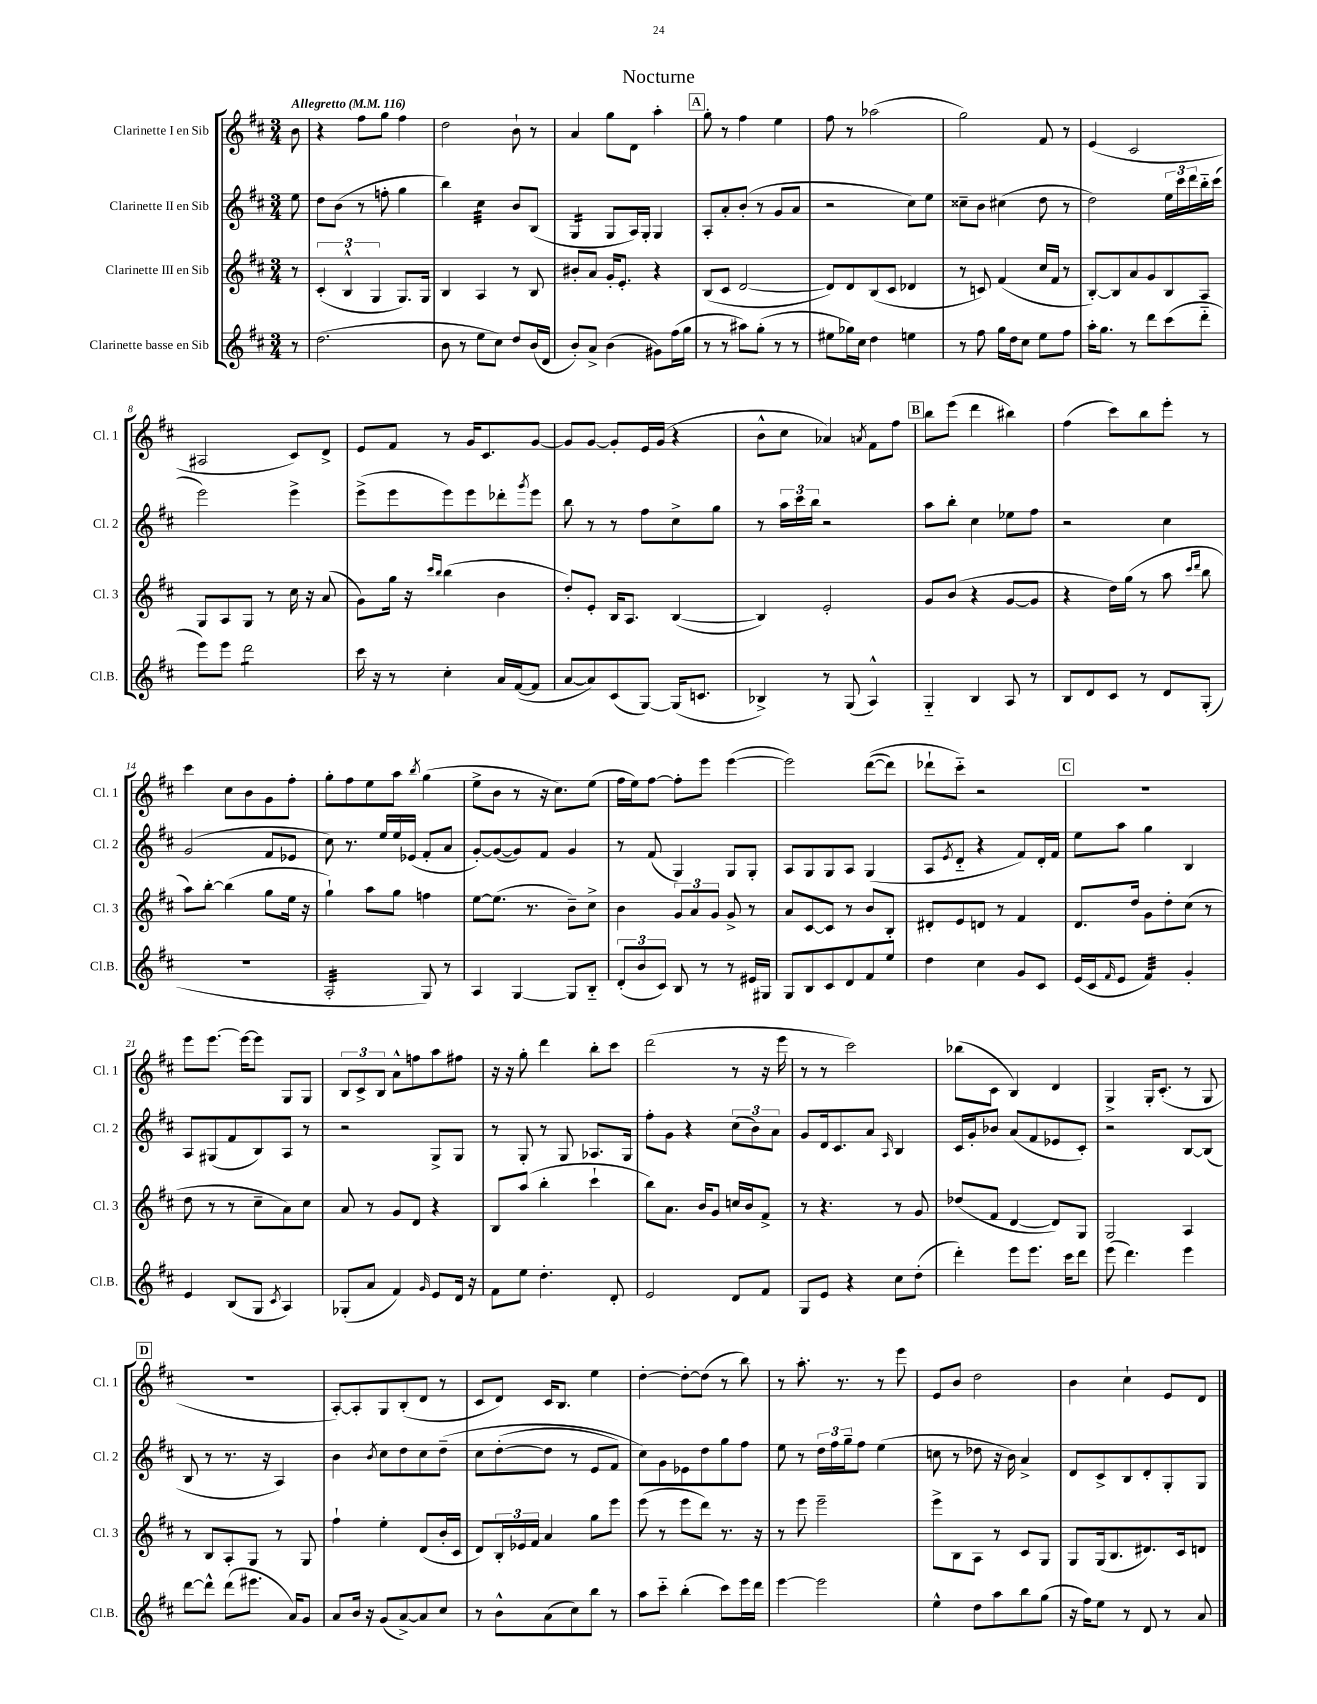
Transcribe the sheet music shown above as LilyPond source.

\header { title = "Nocturne" }
<<
\new StaffGroup <<
\new Staff = "s0" \with { instrumentName = "Clarinette I en Sib" shortInstrumentName = "Cl. 1" } {
    \clef treble \key d \major \numericTimeSignature \time 3/4 \partial 8 \tempo "Allegretto" 4 = 116
    b'8 |
    r4 fis''8 g''8 fis''4 |
    d''2 b'8-! r8 |
    a'4 g''8 d'8 a''4-. |
    \mark \markup { \box "A" } g''8-. r8 fis''4 e''4 |
    fis''8 r8 aes''2( |
    g''2) fis'8 r8 |
    e'4( cis'2 |
    ais2 cis'8) d'8-> |
    e'8 fis'8 r8 g'16 cis'8. g'8~ |
    g'8 g'8~ g'8-. e'16 g'16( r4 |
    b'8-^ cis''8 aes'4) \acciaccatura { a'8 } fis'8 fis''8 |
    \mark \markup { \box "B" } b''8 e'''8( d'''4 bis''4) |
    fis''4( cis'''8) b''8 e'''8-. r8 |
    cis'''4 cis''8 b'8 g'8 fis''8-. |
    g''8-. fis''8 e''8 a''8 \acciaccatura { b''8 } g''4( |
    e''8-> b'8 r8 r16 cis''8.) e''8( |
    fis''16 e''16) fis''8~ fis''8-. e'''8 e'''4~( |
    e'''2) d'''8~(\( d'''8) |
    des'''8-! cis'''8-_\) r2 |
    \mark \markup { \box "C" } R2. |
    e'''8 e'''8.~ e'''16~ e'''8 g8 g8 |
    \tuplet 3/2 { b8 cis'8-> b8 } a'8-^ f''8 a''8 fis''8 |
    r16 r16 g''8-. d'''4 b''8-. cis'''8 |
    d'''2( r8 r16 e'''16 |
    r8 r8 cis'''2) |
    bes''8( cis'8 b4) d'4 |
    g4-> g16-. cis'8.-.( r8 g8 |
    \mark \markup { \box "D" } R2. |
    a8~-.) a8-. g8 b8-.( d'8 r8 |
    cis'8 d'8) cis'16 b8. e''4 |
    d''4~-. d''8~-. d''8( r8 b''8) |
    r8 a''8.-. r8. r8 e'''8 |
    e'8 b'8 d''2 |
    b'4 cis''4-! e'8 d'8 \bar "|." |
}
\new Staff = "s1" \with { instrumentName = "Clarinette II en Sib" shortInstrumentName = "Cl. 2" } {
    \clef treble \key d \major \numericTimeSignature \time 3/4 \partial 8
    e''8 |
    d''8 b'8( r8 f''8-. g''4 |
    b''4) cis''4:32 b'8 b8( |
    g4:16 g8 a16) g16-. g4 |
    \mark \markup { \box "A" } a8-. a'8-. b'8-.( r8 g'8 a'8 |
    r2 cis''8) e''8 |
    cisis''8-- b'8 cis''4( d''8 r8 |
    d''2) \tuplet 3/2 { e''16 cis'''16 d'''16 } b''16-_ cis'''16( |
    e'''2) e'''4-> |
    e'''8->( e'''8 e'''8) e'''8 des'''8-. \acciaccatura { g'''8 } e'''8 |
    b''8 r8 r8 fis''8 cis''8-> g''8 |
    r8 \tuplet 3/2 { a''16 cis'''16 b''16 } r2 |
    \mark \markup { \box "B" } a''8 b''8-. cis''4 ees''8 fis''8 |
    r2 cis''4 |
    g'2( fis'8 ees'8 |
    cis''8) r8. e''16 e''16 ees'16( fis'8-. a'8 |
    g'8~-.) g'8~( g'8) fis'8 g'4 |
    r8 fis'8( g4) g8 g8-. |
    a8 g8 g8 a8 g4( |
    a8 \acciaccatura { e'8 } d'8-_ r4 fis'8) d'16-. fis'16 |
    \mark \markup { \box "C" } e''8 a''8 g''4 b4 |
    a8 gis8( fis'8 b8) a8 r8 |
    r2 g8-> g8 |
    r8 g8-. r8 g8 aes8. g16 |
    fis''8-. g'8 r4 \tuplet 3/2 { cis''8( b'8) a'8 } |
    g'8 d'16 cis'8. a'8 \grace { a16 } b4 |
    cis'16 g'16-. bes'8 a'8( fis'8 ees'8 cis'8-.) |
    r2 b8~ b8( |
    \mark \markup { \box "D" } b8 r8 r8. r16 a4) |
    b'4 \acciaccatura { b'8 } cis''8 d''8 cis''8 d''8--\( |
    cis''8 d''8~-.( d''8 r8 e'8 fis'8) |
    cis''8\) g'8 ees'8 d''8 g''8 fis''8 |
    e''8 r8 \tuplet 3/2 { d''16 fis''16 g''16-- } fis''8 e''4( |
    c''8 r8 des''8 r16 b'16) a'4-> |
    d'8 cis'8-> b8 d'8-. g8-. g8 \bar "|." |
}
\new Staff = "s2" \with { instrumentName = "Clarinette III en Sib" shortInstrumentName = "Cl. 3" } {
    \clef treble \key d \major \numericTimeSignature \time 3/4 \partial 8
    r8 |
    \tuplet 3/2 { cis'4-.( b4-^ g4 } g8.) g16 |
    b4 a4 r8 b8 |
    bis'8-. a'8 g'16-. e'8.-. r4 |
    \mark \markup { \box "A" } b8( cis'8 d'2~ |
    d'8) d'8 b8( cis'8 des'4 |
    r8 c'8) fis'4( cis''16 fis'16 r8 |
    b8~-.) b8 a'8 g'8 b8 a8 |
    g8 a8 g8 r8 cis''16 r16 a'8( |
    g'8) g''16 r16 \grace { cis'''16 b''16 } b''4( b'4 |
    d''8-.) e'8-. b16 a8. b4~( |
    b4) e'2-. |
    \mark \markup { \box "B" } g'8 b'8( r4 g'8~ g'8 |
    r4 d''16) g''16( r8 a''8 \grace { cis'''16 d'''16 } b''8 |
    a''8) b''8~-. b''4( g''8 e''16 r16 |
    g''4-!) a''8 g''8 f''4 |
    e''8~ e''8.( r8. b'8--) cis''8-> |
    b'4 \tuplet 3/2 { g'8 a'8 g'8 } g'8-> r8 |
    a'8 cis'8~ cis'8 r8 b'8 b8-. |
    dis'8-. e'8 d'8 r8 fis'4 |
    \mark \markup { \box "C" } d'8. d''16 g'8 d''8-. cis''8( r8 |
    d''8 r8 r8 cis''8-- a'8) cis''8 |
    a'8 r8 g'8 d'8 r4 |
    b8 a''8( b''4-. cis'''4-! |
    b''8) a'8. b'16 g'8 c''16 b'16 fis'8-> |
    r8 r4. r8 g'8 |
    des''8( fis'8 d'4~ d'8) g8 |
    g2 a4 |
    \mark \markup { \box "D" } r8 b8 a8-. g8 r8 g8 |
    fis''4-! e''4-. d'8( b'16-. cis'16 |
    d'8) \tuplet 3/2 { b16-. ees'16 fis'16 } a'4 g''8 e'''8 |
    e'''8( r8 e'''8 d'''8) r8. r16 |
    r8 e'''8 e'''2-- |
    e'''8-> b8 a8 r8 cis'8 g8 |
    g8 g16( b8. dis'8.) cis'16 d'8 \bar "|." |
}
\new Staff = "s3" \with { instrumentName = "Clarinette basse en Sib" shortInstrumentName = "Cl.B." } {
    \clef treble \key d \major \numericTimeSignature \time 3/4 \partial 8
    r8 |
    d''2.( |
    b'8 r8 e''8 cis''8) d''8 b'16( d'16 |
    b'8-.) a'8-> b'4( gis'8) fis''16( g''16 |
    \mark \markup { \box "A" } r8 r8 ais''8) g''8-.( r8 r8 |
    eis''8 ges''16) cis''16 d''4 e''4 |
    r8 fis''8 g''16 d''16 cis''8 e''8 fis''8 |
    a''16-. g''8. r8 d'''8 cis'''8( d'''8-_ |
    e'''8) e'''8 d'''2:8 |
    cis'''16 r16 r8 cis''4-. a'16 fis'16~( fis'8 |
    a'8~ a'8) cis'8( g8~) g16( c'8. |
    bes4->) r8 g8( a4-^) |
    \mark \markup { \box "B" } g4-_ b4 a8 r8 |
    b8 d'8 cis'8 r8 d'8 g8-.( |
    R2. |
    a2:32-. g8) r8 |
    a4 g4~ g8 b8-_ |
    \tuplet 3/2 { d'8-.( b'8 cis'8) } b8 r8 r8 eis'16 gis16 |
    g8 b8 cis'8 d'8 fis'8 e''8 |
    d''4 cis''4 g'8 cis'8 |
    \mark \markup { \box "C" } e'16( cis'16 \grace { fis'16 } e'8 fis'4:32) g'4-. |
    e'4 b8( g8 \acciaccatura { cis'8 } a4) |
    ges8-.( a'8 fis'4) \grace { g'16 } e'8 d'16 r16 |
    fis'8 e''8 d''4.-. d'8-. |
    e'2 d'8 fis'8 |
    g8 e'8 r4 cis''8 d''8-.( |
    d'''4-.) e'''8 e'''8. cis'''16 d'''8 |
    e'''8( d'''4.) e'''4 |
    \mark \markup { \box "D" } d'''8~ d'''8-^ d'''8( eis'''8. a'16) g'8 |
    a'8 b'16 r16 g'8( a'8~->) a'8 cis''8 |
    r8 b'8-^ a'8( cis''8) b''8 r8 |
    a''8 cis'''8-_ b''4-.( cis'''8) e'''16 d'''16 |
    e'''4~ e'''2 |
    e''4-^ d''8 a''8 b''8 g''8( |
    r16 fis''16) e''8 r8 d'8 r8 a'8 \bar "|." |
}
>>
>>
